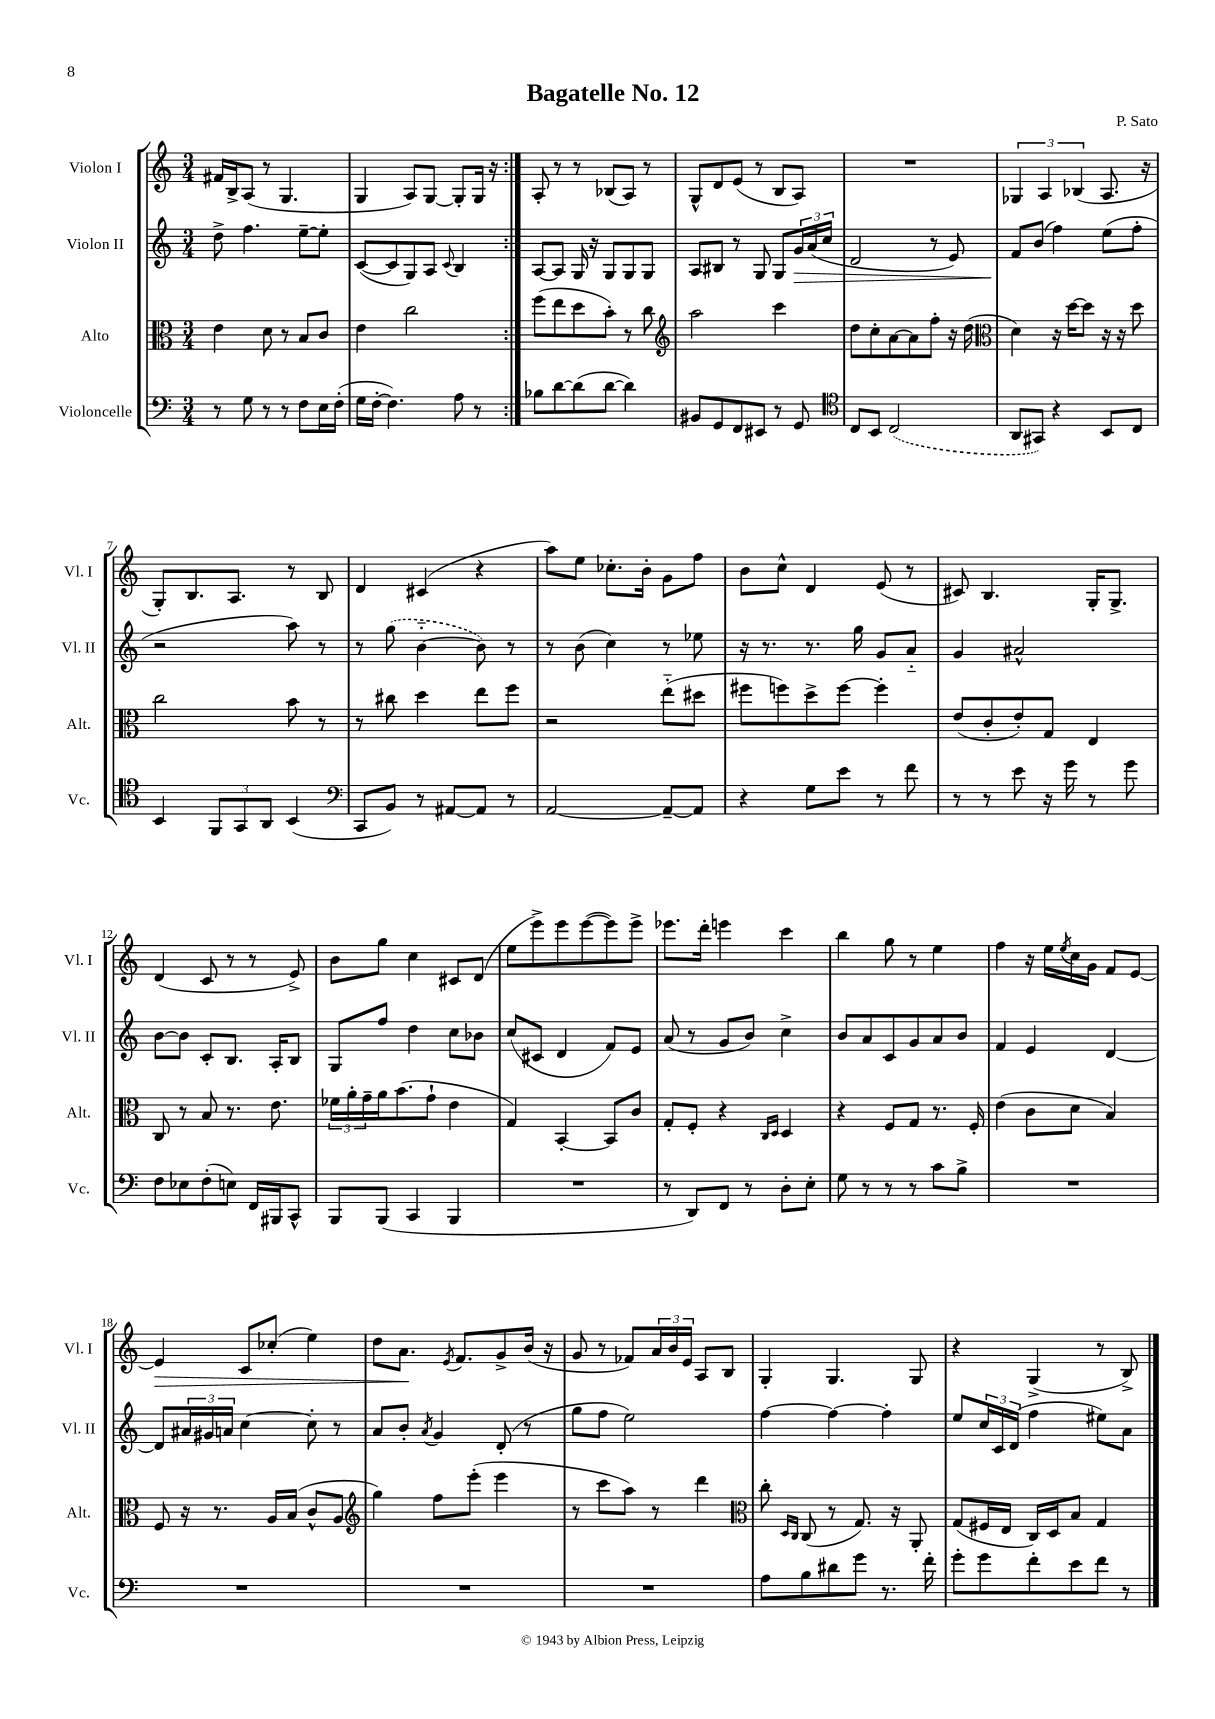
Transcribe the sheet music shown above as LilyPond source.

\header { title = "Bagatelle No. 12" composer = "P. Sato" }
<<
\new StaffGroup <<
\new Staff = "s0" \with { instrumentName = "Violon I" shortInstrumentName = "Vl. I" } {
    \clef treble \key c \major \numericTimeSignature \time 3/4
    \repeat volta 2 { fis'16 b16-> a8( r8 g4. |
    g4 a8) g8~ g8-. g16 r16 | }
    a8-. r8 r8 bes8( a8) r8 |
    g8-^ d'8 e'8( r8 b8 a8) |
    R2. |
    \tuplet 3/2 { ges4 a4 bes4( } a8. r16 |
    g8-.) b8. a8. r8 b8 |
    d'4 cis'4( r4 |
    a''8) e''8 ces''8.-. b'16-. g'8 f''8 |
    b'8 c''8-^ d'4 e'8( r8 |
    cis'8) b4. g16-. g8.-> |
    d'4( c'8 r8 r8 e'8->) |
    b'8 g''8 c''4 cis'8 d'8( |
    e''8 e'''8->) e'''8 e'''8~( e'''8) e'''8-> |
    ees'''8. d'''16-. e'''4 c'''4 |
    b''4 g''8 r8 e''4 |
    f''4 r16 e''16 \acciaccatura { e''8 } c''16 g'16 f'8 e'8~ |
    e'4\> c'8 ces''8-.( e''4) |
    d''8 a'8.\! \acciaccatura { e'8 } f'8. g'8-> b'16( r16 |
    g'8 r8 fes'8) \tuplet 3/2 { a'16 b'16 e'16 } a8 b8 |
    g4-. g4. g8 |
    r4 g4->( r8 b8->) \bar "|." |
}
\new Staff = "s1" \with { instrumentName = "Violon II" shortInstrumentName = "Vl. II" } {
    \clef treble \key c \major \numericTimeSignature \time 3/4
    \repeat volta 2 { d''8-> f''4. e''8~-- e''8-. |
    c'8~( c'8 g8) a8 \appoggiatura { c'8 } b4 | }
    a8~ a8 g16 r16 g8 g8 g8 |
    a8 bis8 r8 g8 g8 \tuplet 3/2 { g'16\> a'16( c''16 } |
    d'2 r8 e'8) |
    f'8\! b'8( f''4) e''8( f''8-. |
    r2 a''8) r8 |
    r8 \once \slurDashed g''8( b'4~-_ b'8) r8 |
    r8 b'8( c''4) r8 ees''8 |
    r16 r8. r8. g''16 g'8 a'8-_ |
    g'4 ais'2-^ |
    b'8~ b'8 c'8-. b8. a16-. b8 |
    g8 f''8 d''4 c''8 bes'8 |
    c''8( cis'8 d'4 f'8) e'8 |
    a'8( r8 g'8 b'8) c''4-> |
    b'8 a'8 c'8 g'8 a'8 b'8 |
    f'4 e'4 d'4~ |
    d'8 \tuplet 3/2 { ais'16 gis'16 a'16 } c''4~ c''8-. r8 |
    a'8 b'8-. \acciaccatura { a'8 } g'4 d'8-.( r8 |
    g''8 f''8 e''2) |
    f''4~ f''4~ f''4-. |
    e''8 \tuplet 3/2 { c''16 c'16 d'16( } f''4 eis''8) a'8 \bar "|." |
}
\new Staff = "s2" \with { instrumentName = "Alto" shortInstrumentName = "Alt." } {
    \clef alto \key c \major \numericTimeSignature \time 3/4
    \repeat volta 2 { e'4 d'8 r8 b8 c'8 |
    e'4 c''2 | }
    f''8( e''8 d''8 b'8-.) r8 c''8 |
    \clef treble a''2 c'''4 |
    d''8 c''8-. a'8~ a'8 f''8-. r16 d''16( |
    \clef alto d'4) r16 d''16~ d''8 r16 r16 d''8 |
    c''2 b'8 r8 |
    r8 cis''8 d''4 e''8 f''8 |
    r2 e''8-_( dis''8 |
    fis''8 f''8) d''8-> f''8~ f''4-. |
    e'8( c'8-. e'8-.) g8 e4 |
    c8 r8 b8 r8. e'8. |
    \tuplet 3/2 { fes'16 a'16-. g'16-- } a'16 b'8.( g'8-! e'4 |
    g4) b,4~-. b,8 c'8 |
    g8-. f8-. r4 \grace { c16 d16 } d4 |
    r4 f8 g8 r8. f16-. |
    e'4( c'8 d'8 b4) |
    f8 r16 r8. a16 b16( c'8-^ a8 |
    \clef treble g''4) f''8 e'''8-.( e'''4 |
    r8 c'''8 a''8) r8 d'''4 |
    \clef alto c''8-. \grace { d16 c16 } c8( r8 g8.) r16 a,8-. |
    g8( fis16 e16 c16) d16 b8 g4 \bar "|." |
}
\new Staff = "s3" \with { instrumentName = "Violoncelle" shortInstrumentName = "Vc." } {
    \clef bass \key c \major \numericTimeSignature \time 3/4
    \repeat volta 2 { r8 g8 r8 r8 f8 e16 f16-.( |
    g16 f16~-. f4.) a8 r8 | }
    bes8 d'8~ d'8( d'8~ d'4) |
    bis,8 g,8 f,8 eis,8 r8 g,8 |
    \clef tenor c8 b,8 \once \slurDashed c2( |
    a,8 gis,8) r4 b,8 c8 |
    b,4 \tuplet 3/2 { f,8 g,8 a,8 } b,4( |
    \clef bass c,8 b,8) r8 ais,8~ ais,8 r8 |
    a,2~ a,8~-- a,8 |
    r4 g8 e'8 r8 f'8 |
    r8 r8 e'8 r16 g'16 r8 g'8 |
    f8 ees8 f8-.( e8) f,16 bis,,16 c,8-^ |
    b,,8 b,,8( c,4 b,,4 |
    R2. |
    r8 d,8) f,8 r8 d8-. e8-. |
    g8 r8 r8 r8 c'8 b8-> |
    R2. |
    R2. |
    R2. |
    R2. |
    a8 b8 dis'8 g'8 r8. f'16-. |
    g'8-. g'8 f'8-. e'8 f'8 r8 \bar "|." |
}
>>
>>
